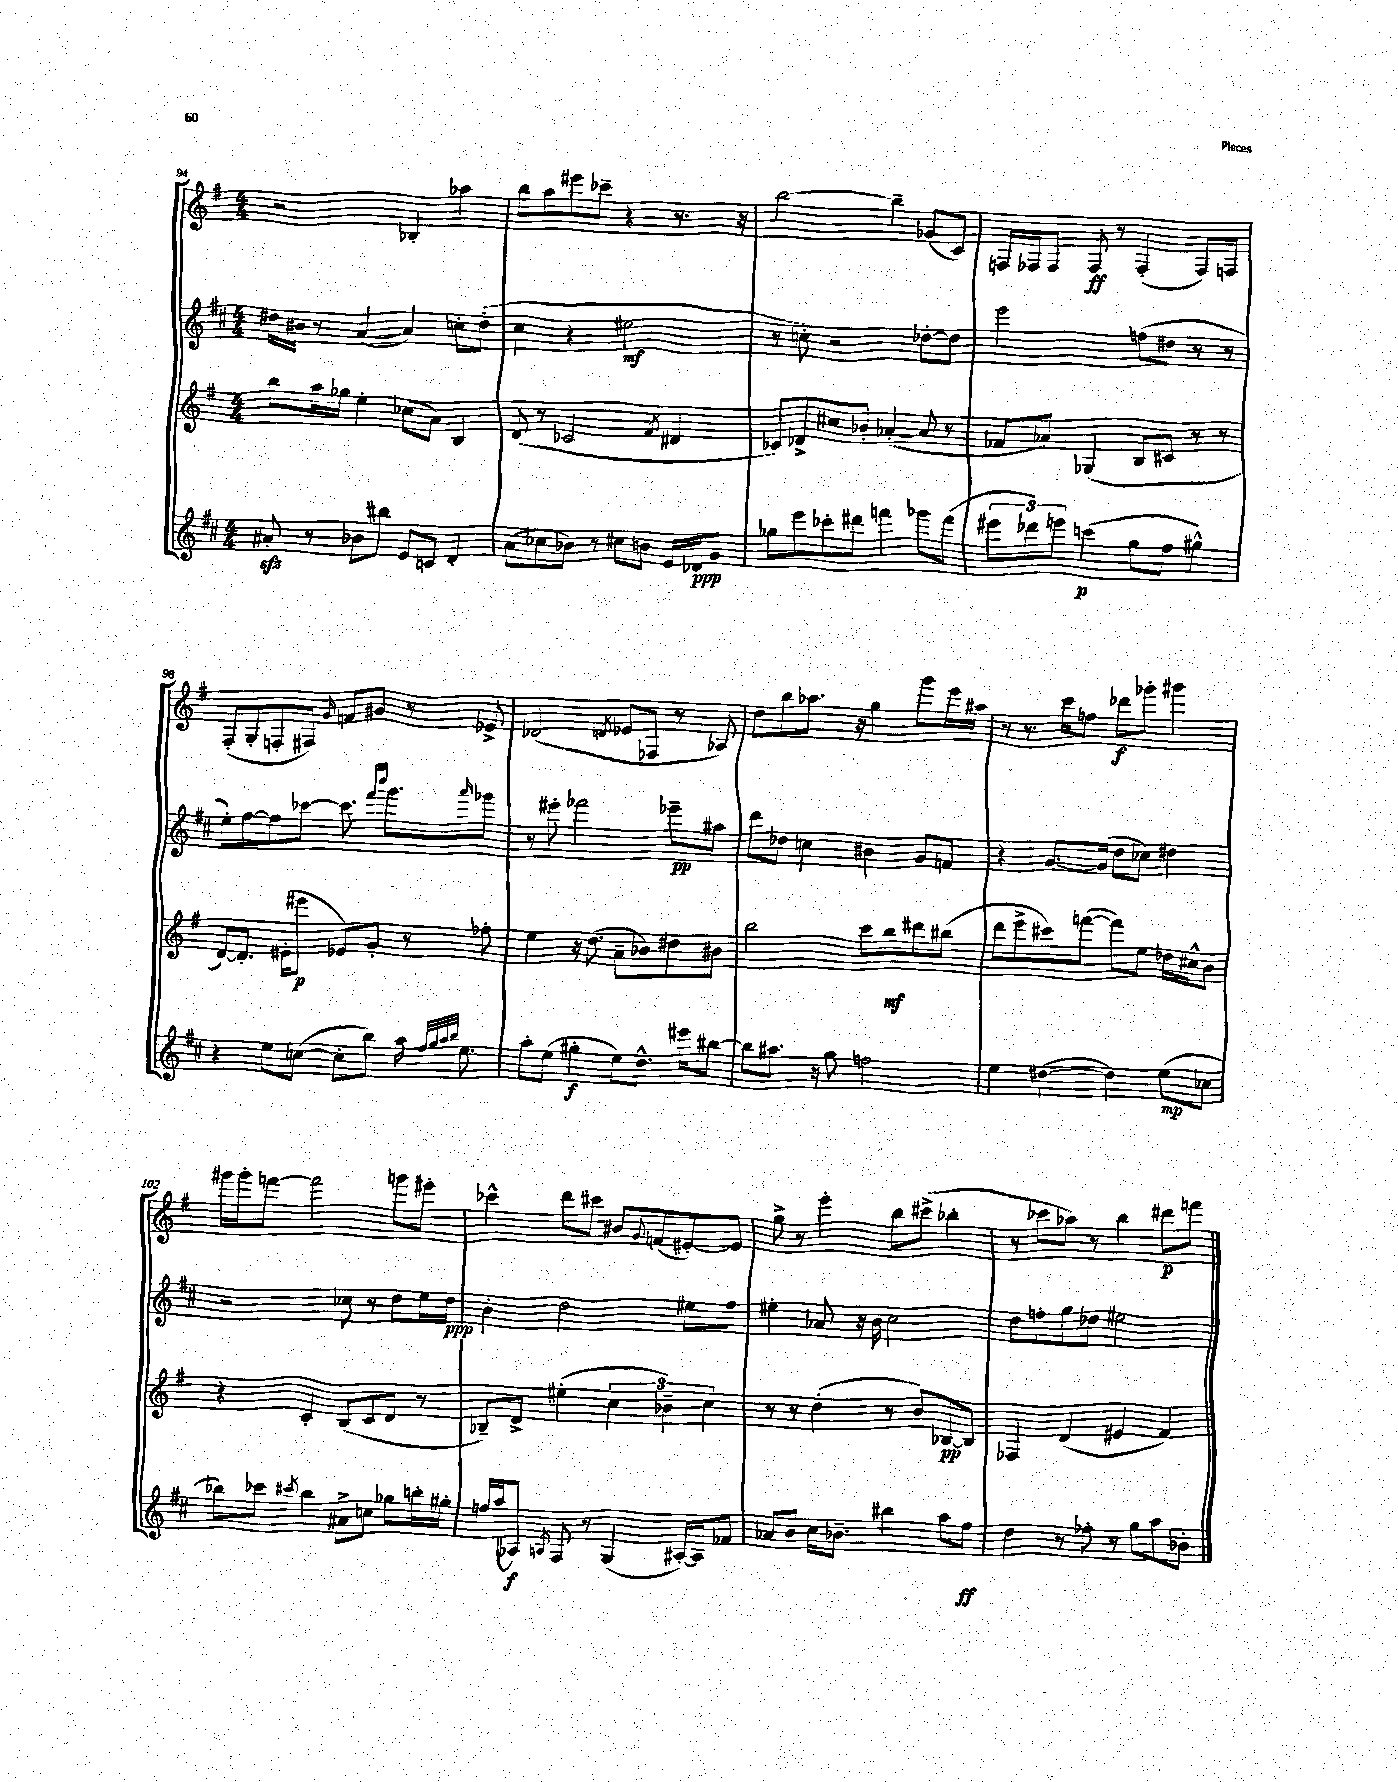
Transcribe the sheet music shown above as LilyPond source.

<<
\new StaffGroup <<
\new Staff = "s0" {
    \clef treble \key g \major \numericTimeSignature \time 4/4
    r2 bes4-. aes''4 |
    b''8 a''8 eis'''8 ces'''8-- r4 r8. r16 |
    b''2~ b''4-- ges'8( c'8) |
    f16 fes16 fes8 fes8\ff r8 fes4-.( fes8) f8 |
    fis8-.( g8-. f8-. fis8) \grace { g'16 } f'8 gis'8 r8 ees'8-> |
    des'2( \acciaccatura { d'8 } ees'8 fes8 r8 aes8) |
    d''8 b''8 aes''8. r16 g''4 g'''8 e'''16 ais''16 |
    r8 r8. c'''16 f''8 des'''8\f ges'''8-. gis'''4 |
    gis'''16 gis'''16-. f'''8~ f'''2 g'''8 eis'''8-. |
    ces'''4-^ d'''8 cis'''8 bis'8 \appoggiatura { g'8 } f'8( eis'8~-.) eis'8 |
    g''8-> r8 e'''4-. b''8 cis'''8->( bes''4-. |
    r8 ces'''8 aes''8) r8 b''4 dis'''8\p f'''8 \bar "|." |
}
\new Staff = "s1" {
    \clef treble \key d \major \numericTimeSignature \time 4/4
    dis''16 bis'16 r8 a'4~( a'4) c''8-. dis''8-.( |
    cis''4 r4 eis''2\mf |
    r8 c''8-.) r2 des''8~-. des''8 |
    e'''2 f''8( dis''8 r8 r8 |
    e''8-.) fis''8~ fis''8 ces'''8~ ces'''8. \grace { fis'''16 cis''''16 } g'''8. \grace { a'''16 } ges'''8 |
    r8 eis'''8-. fes'''2 ees'''8--\pp ais''8 |
    d'''8 des''8 c''4 bis'4 g'8 f'8 |
    r4 g'8.~ g'16( d''8 ces''8) dis''4 |
    r2 ces''8 r8 d''8 e''16 d''16\ppp |
    b'4-. d''2 eis''8 fis''8 |
    eis''4-. aes'8 r16 b'16 cis''2 |
    d''8 f''8-. g''8 des''8 eis''2 \bar "|." |
}
\new Staff = "s2" {
    \clef treble \key g \major \numericTimeSignature \time 4/4
    b''8 a''16 ges''16 e''4-. ces''8( a'8) b4 |
    d'8( r8 ces'2 \acciaccatura { fis'8 } dis'4 |
    ces'8) des'8-> cis''8 bes'8-. aes'4~-.( aes'8 r8 |
    fes'8 aes'8) ges4( b8 cis'8 r8 r8 |
    d'8~) d'8.-. eis'16-.( eis'''8\p ees'8) g'8-. r8 fes''8-. |
    e''4 r16 d''8.( a'8-- bes'8) dis''8 bis'8 |
    b''2 c'''8 b''8\mf dis'''8 bis''8( |
    d'''8 e'''8-> cis'''8) f'''8~( f'''8) e''8 des''16 cis''16-^ b'8 |
    r4 c'4-. b8( c'8 d'8 r8 |
    bes8--) d'8-> eis''4-.( \tuplet 3/2 { c''4 bes'4--) c''4 } |
    r8 r8 d''4-.( r8 b'8) bes8~\pp bes8 |
    fes4 d'4( eis'4 fis'4) \bar "|." |
}
\new Staff = "s3" {
    \clef treble \key d \major \numericTimeSignature \time 4/4
    ais'8-.\sfz r8 bes'8 bis''8 e'8 c'8 d'4-. |
    a'8( ces''8 bes'8) r8 cis''8 b'8 e'16 des'16\ppp g'8 |
    ges''8 e'''8 ces'''8-. dis'''8 f'''4 ges'''8 f'''8( |
    \tuplet 3/2 { eis'''8 des'''8) e'''8 } c'''4\p( g''8 fis''8 gis''4-^) |
    r4 e''8 c''8~( c''8-. b''8) a''16 \grace { fis''32 g''32 a''32 b''32 } e''8. |
    a''8-. e''8( gis''4-.\f e''8) d''8.-^ eis'''16 bis''8~ |
    bis''8 ais''8. r16 g''8 f''2 |
    e''4 dis''4~( dis''4) e''8\mp( ces''8 |
    bes''8) ces'''8 \acciaccatura { cis'''8 } bes''4 ais'8-> c''8 ges''8 b''16-. gis''16-. |
    f''16 a''16( aes8\f) \acciaccatura { a8 } fis8 r8 g4( ais16~-.) ais16 fes'8 |
    aes'8 b'8 cis''16 bes'8.-- bis''4 a''8 fis''8\ff |
    d''4 r8 fes''8-. r8 g''8 a''8 bes'8-. \bar "|." |
}
>>
>>
\layout { \context { \Score currentBarNumber = #94 } }
